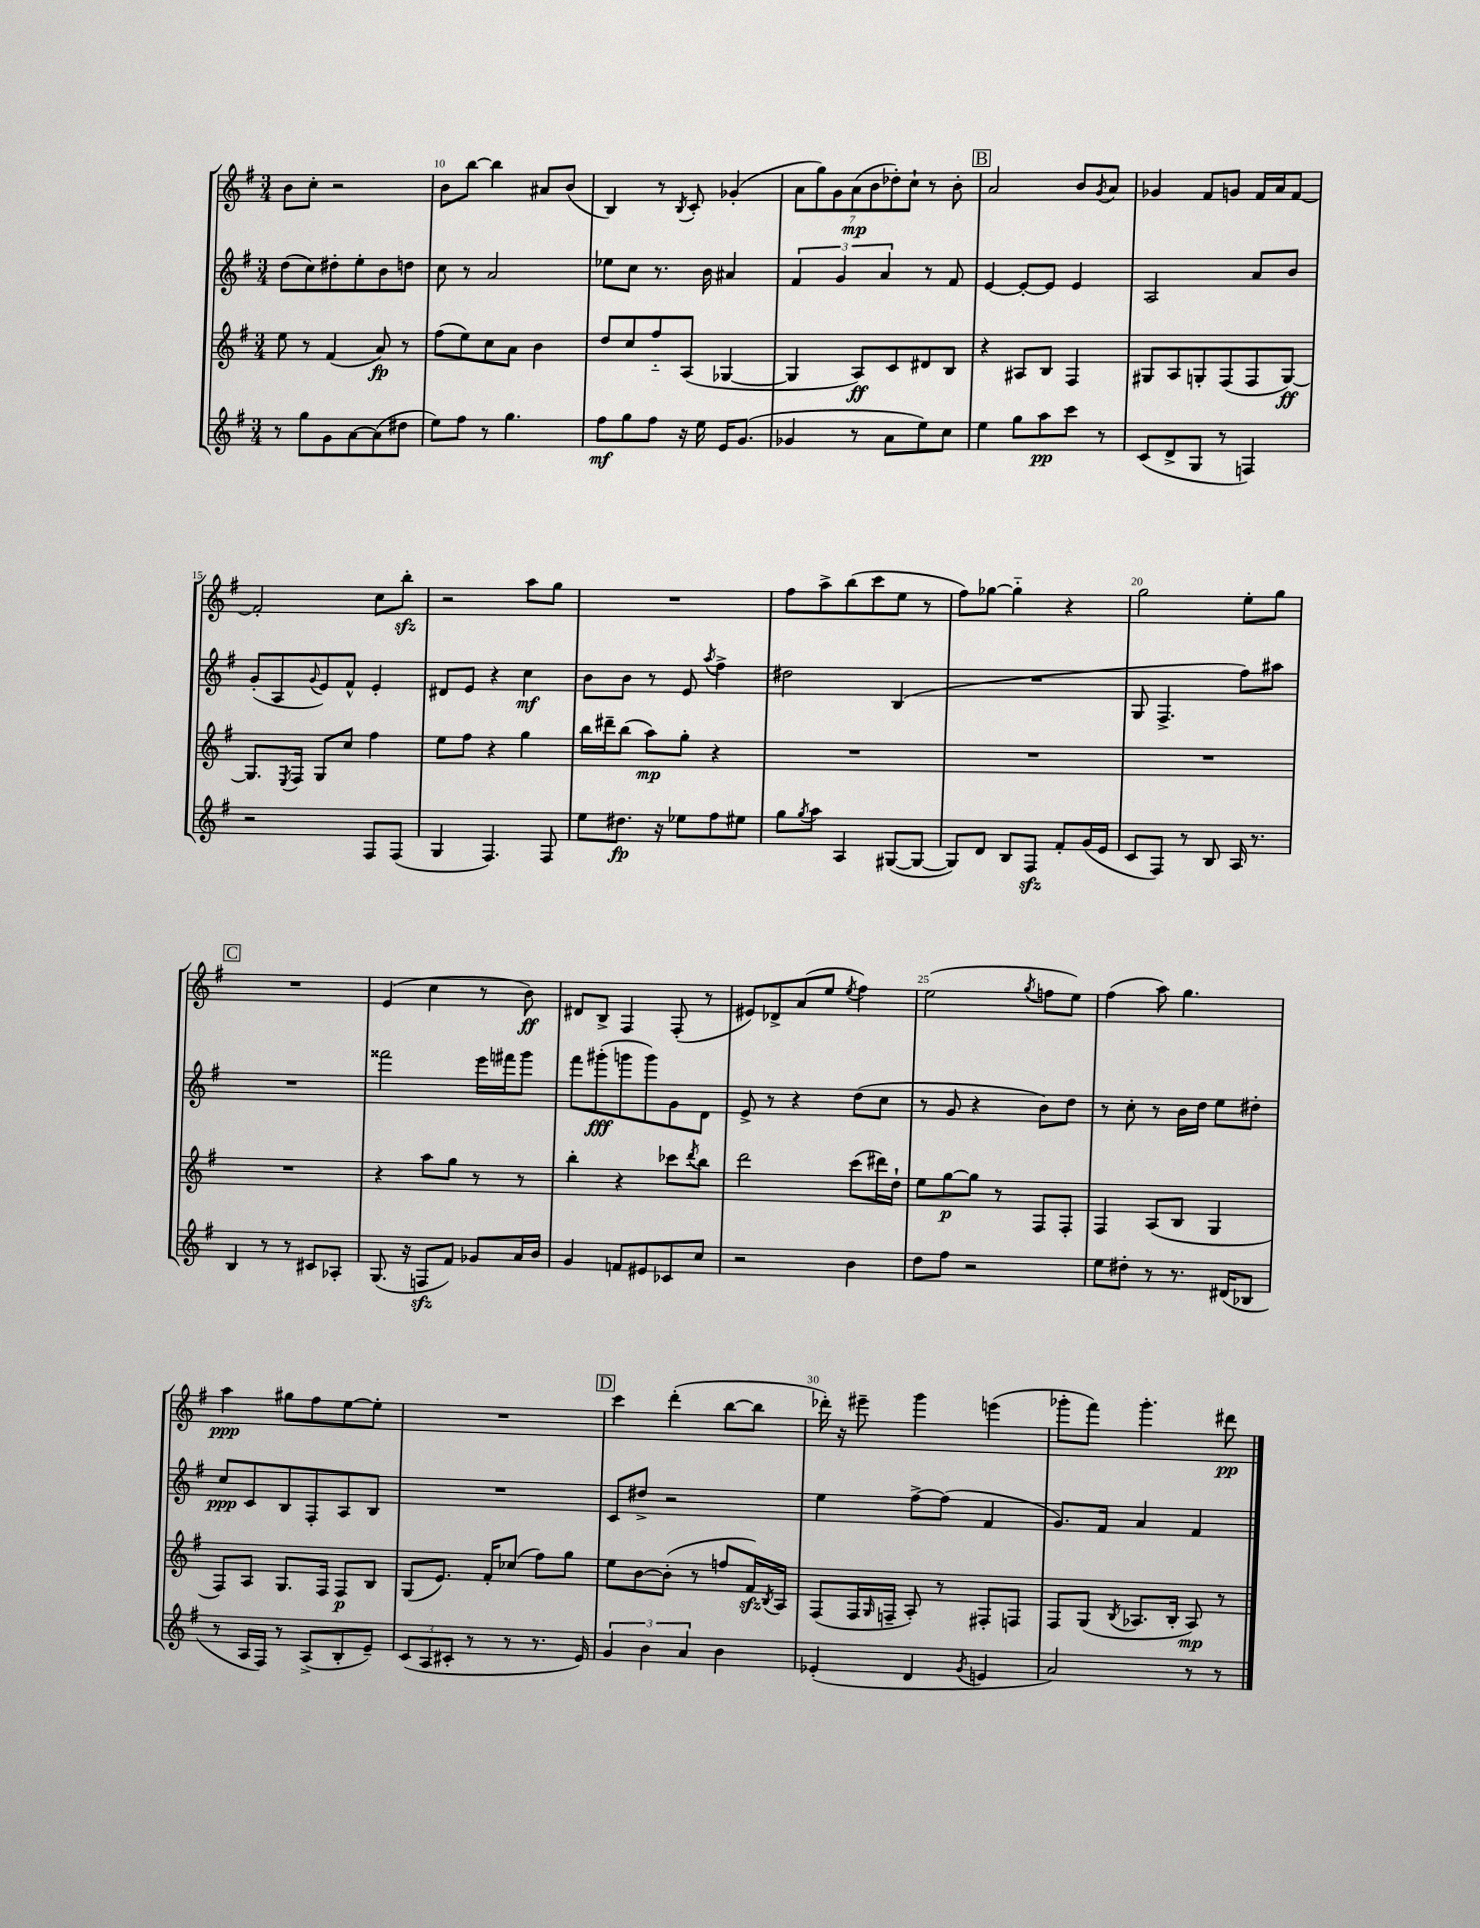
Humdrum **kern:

**kern	**kern	**kern	**kern
*staff4	*staff3	*staff2	*staff1
*clefG2	*clefG2	*clefG2	*clefG2
*k[f#]	*k[f#]	*k[f#]	*k[f#]
*M3/4	*M3/4	*M3/4	*M3/4
8r	8ee	(8dd	8b
8gg	8r	8cc)	8cc'
8g	(4f#	8dd#'	2r
[8a	.	8ee'	.
(8a]	8a)	8b	.
8dd#	8r	8dd	.
=	=	=	=
8ee)	(8ff#	8cc	8b
8ff#	8ee)	8r	[8bb
8r	8cc	2a	4bb]
4.gg	8a	.	.
.	4b	.	8a#
.	.	.	(8b
=	=	=	=
8ff#	8dd	8ee-	4B)
8gg	8cc	8cc	.
8ff#	8ff#'~	8.r	8r
.	.	.	8qB
16r	(8A	.	8c'
16ee	.	16b	.
16e	[4G-	4a#	(4g-'
(8.g	.	.	.
=	=	=	=
4g-	4G-]	6f#	14a
.	.	.	14gg)
.	.	.	14g
.	.	6g	.
.	.	.	(14a
8r	8A)	.	.
.	.	.	14b
.	.	6a	.
.	.	.	14dd-')
8a	8c	.	.
.	.	.	14cc`
8ee)	8d#	8r	8r
8cc	8B	8f#	8b'
=	=	=	=
4ee	4r	[4e	2a
8gg	8A#	8e'_	.
8aa	8B	8e]	.
8ccc	4F#	4e	8b
.	.	.	8qg
8r	.	.	8a
=	=	=	=
(8c	8G#	2A	4g-
8d^	8A	.	.
8G	8G'	.	8f#
8r	(8F#	.	8g
4F)	8F#	8a	16f#
.	.	.	16a
.	[8G)	8b	[8f#
=	=	=	=
2r	8.G]	(8g'	2f#']
.	.	8A	.
.	8qE	.	.
.	16F#	.	.
.	.	8qqg	.
.	8G	8e)	.
.	8cc	8f#^^	.
8F#	4ff#	4e'	8cc
(8F#	.	.	8bb'
=	=	=	=
4G	8ee	8d#	2r
.	8ff#	8e	.
4.F#)	4r	4r	.
.	4gg	4cc	8aa
8F#	.	.	8gg
=	=	=	=
8ee	16bb	8b	2.r
.	16ddd#~	.	.
8.dd#	(8bb	8b	.
.	8aa)	8r	.
16r	.	.	.
8ee-	8gg'	8e	.
.	.	8qaa	.
8ff#	4r	4ff#^	.
8ee#	.	.	.
=	=	=	=
8gg	2.r	2dd#	8ff#
8qgg	.	.	.
8aa	.	.	8aa^
4A	.	.	(8bb
.	.	.	8ccc
([8G#	.	(4B	8ee
8G#_	.	.	8r
=	=	=	=
8G#])	2.r	2.r	8ff#)
8d	.	.	[8gg-
8B	.	.	4gg-'~]
8F#	.	.	.
8f#'	.	.	4r
(16g	.	.	.
16e	.	.	.
=	=	=	=
8c	2.r	8G	2gg
8F#)	.	4.F#^	.
8r	.	.	.
8B	.	.	.
16A	.	8ff#)	8ee'
8.r	.	.	.
.	.	8aa#	8gg
=	=	=	=
4B	2.r	2.r	2.r
8r	.	.	.
8r	.	.	.
8c#	.	.	.
8A-'	.	.	.
=	=	=	=
(8.G	4r	2fff##	(4e
16r	.	.	.
8F	8aa	.	4cc
8f#)	8gg	.	.
8g-	8r	16eee	8r
.	.	16fff#	.
16a	8r	8ggg	8b)
16b	.	.	.
=	=	=	=
4g	4bb'	8fff#	8d#
.	.	(8ggg#'	8B^
8f	4r	8ggg	4F#
8e#	.	8ggg)	.
8c-	8ccc-	8g	(8F#'
.	8qddd	.	.
8cc	8bb	8d	8r
=	=	=	=
2r	2ddd	8e^	8e#)
.	.	8r	8d-^
.	.	4r	(8a
.	.	.	8ee
.	.	.	8qee
4b	(8ccc	(8dd	4ff#)
.	16ddd#)	8cc	.
.	16dd`	.	.
=	=	=	=
8dd	8ee	8r	(2ee
8ff#	[8gg	8g	.
2r	8gg]	4r	.
.	8r	.	.
.	.	.	8qgg
.	8F#	8b)	8ff
.	8F#'	8dd	8ee)
=	=	=	=
8ee	4F#	8r	(4ff#
8dd#'	.	8cc'	.
8r	(8A	8r	8aa)
8.r	8B	16b	4.gg
.	.	16dd	.
.	4G	8ee	.
(16d#	.	.	.
8B-	.	8dd#'	.
=	=	=	=
8r	8F#)	8cc	4aa
16A	8A	8c	.
16F#)	.	.	.
8r	8.G	8B	8gg#
(8A^	.	8F#'	8ff#
.	16F#	.	.
8B'	8F#	8A	[8ee
8e~)	8B	8B	8ee']
=	=	=	=
(12c	(8G	2.r	2.r
12A	.	.	.
.	8.e)	.	.
12c#'	.	.	.
8r	.	.	.
.	16f#'	.	.
8r	(8cc-	.	.
8.r	8ff#)	.	.
.	8gg	.	.
16e)	.	.	.
=	=	=	=
6g	8ee	8c	4ccc
.	[8b	8dd#^	.
6b	.	.	.
.	(8b']	2r	(4ddd'
6a	.	.	.
.	8r	.	.
4b	8ff	.	[8bb
.	16f#)	.	8bb]
.	8qB	.	.
.	16A	.	.
=	=	=	=
(4e-'	(8F#	4ee	16ddd-')
.	.	.	16r
.	16F#	.	8eee#~
.	16qqG	.	.
.	16F~	.	.
4d	8A')	[8ff#^	4ggg
.	8r	(8ff#]	.
8qg	.	.	.
4e	8F#'	4f#	(4eee
.	8F	.	.
=	=	=	=
2a)	8F#	8.g)	8ggg-'
.	(8G	.	8fff#)
.	.	16f#	.
.	8qB	.	.
.	8.A-	4a	4.ggg-'
.	16B'	.	.
8r	8A-)	4f#	.
8r	8r	.	8ddd#
==	==	==	==
*-	*-	*-	*-
